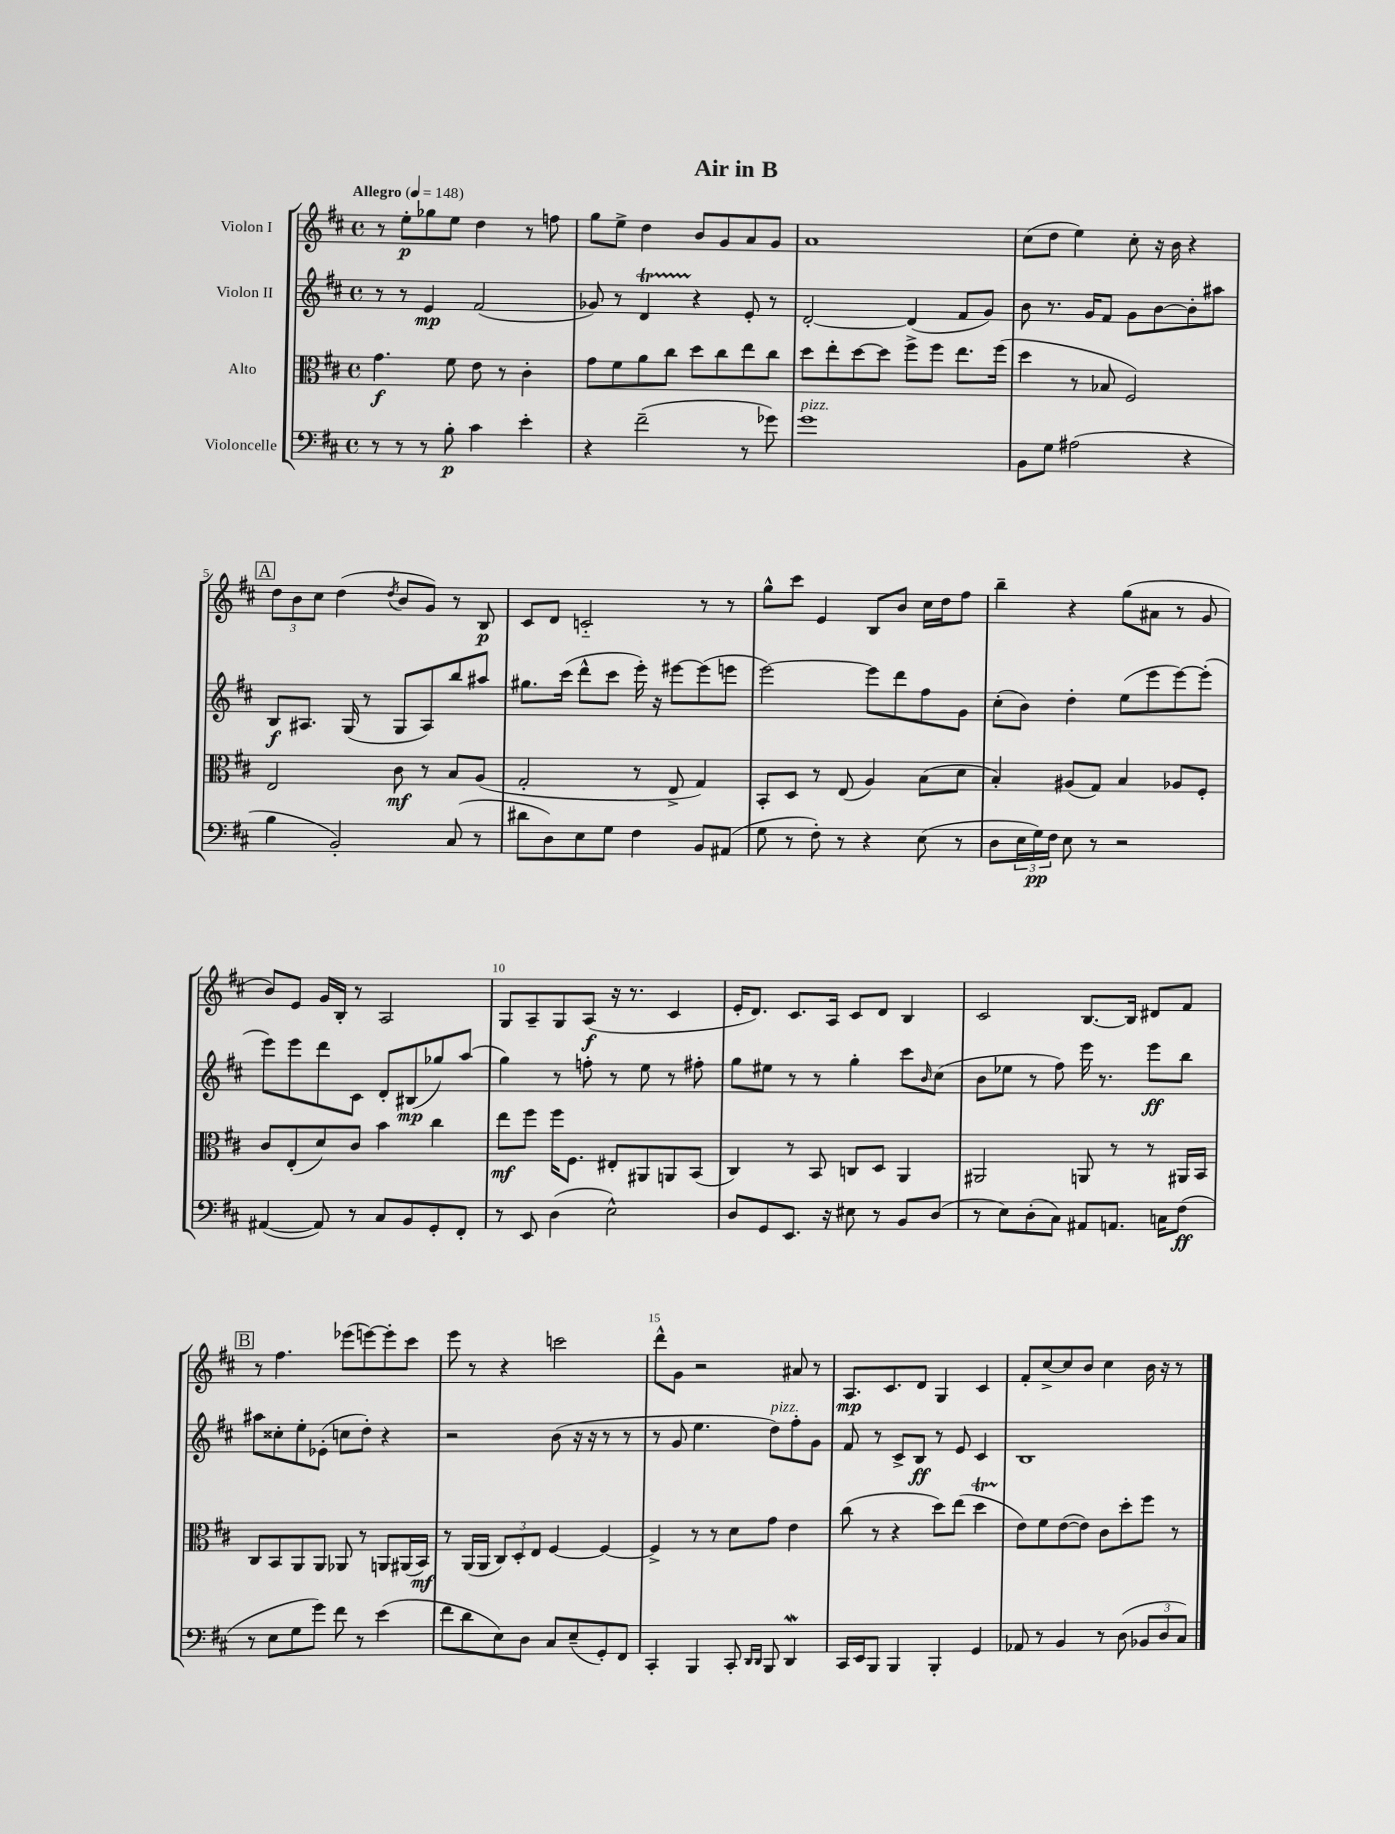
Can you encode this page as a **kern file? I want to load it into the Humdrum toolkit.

**kern	**kern	**kern	**kern
*staff4	*staff3	*staff2	*staff1
*clefF4	*clefC3	*clefG2	*clefG2
*k[f#c#]	*k[f#c#]	*k[f#c#]	*k[f#c#]
*M4/4	*M4/4	*M4/4	*M4/4
*met(c)	*met(c)	*met(c)	*met(c)
*MM148	*MM148	*MM148	*MM148
8r	4.g\	8r	8r
8r	.	8r	8ee'\L
8r	.	4e/	8gg-\
8B'\	8f#\	.	8ee\J
4c#\	8e\	(2f#/	4dd\
.	8r	.	.
4e'\	4c#'\	.	8r
.	.	.	8ff\
=	=	=	=
4r	8g\L	8g-/)	8gg\L
.	8f#\	8r	8ee^\J
(2f#~\	8a\	4d/	4dd\
.	8cc#\J	.	.
.	8dd\L	4r	8b/L
.	8cc#\	.	8g/
8r	8ee\	8e'/	8a/
8g-\)	8cc#\J	8r	8g/J
=	=	=	=
1g	8dd\L	[2d'/	1a
.	8ee'\	.	.
.	[8dd\	.	.
.	8dd\]J	.	.
.	8ff#^\L	(4d/]	.
.	8ff#\J	.	.
.	8.ee\L	8f#/L	.
.	.	8g/J)	.
.	(16ff#\Jk	.	.
=	=	=	=
8BB\L	4dd\	8b\	(8cc#\L
8G\J	.	8.r	8dd\J
(2A#\	8r	.	4ee\)
.	.	16g/LK	.
.	8B-/	8f#/J	.
.	2F#/)	8g\L	8cc#'\
.	.	[8b\	16r
.	.	.	16b\
4r	.	8b'\]	4r
.	.	8aa#\J	.
=	=	=	=
4B\	2E/	8B/L	12dd\L
.	.	.	12b\
.	.	8.A#/J	.
.	.	.	12cc#\J
2BB'/)	.	.	(4dd\
.	.	(16G/	.
.	.	8r	.
.	.	.	8qdd/
.	8c#\	8G/L	8b/L
.	8r	8A#/)	8g/J)
(8C#/	8B/L	8bb/	8r
8r	(8A/J	8aa#/J	8B/
=	=	=	=
8d#\L	2G'/	8.gg#\L	8c#/L
8D\)	.	.	8d/J
.	.	(16ccc#\Jk	.
8E\	.	8ddd^^\L	2c'~/
8G\J	.	8ccc#\J	.
4F#\	8r	16eee'\)	.
.	.	16r	.
.	8E^/	[8eee#\L	.
8BB/L	4G/)	(8eee#\]	8r
(8AA#/J	.	8eee\J	8r
=	=	=	=
8G\	8BB'/L	[2eee\)	8gg^^\L
8r	8D/J	.	8ccc#\J
8F#'\)	8r	.	4e/
8r	(8E/	.	.
4r	4A/)	8eee\]L	8B/L
.	.	8ddd\	8b/J
(8E\	(8B\L	8ff#\	16cc#\LL
.	.	.	16dd\J
8r	8d\J	8g\J	8ff#\J
=	=	=	=
8D\L	4B'/)	(8cc#'\L	4bb~\
24E\L	.	8b\J)	.
24G\)	.	.	.
24F#\JJ	.	.	.
8E\	(8A#/L	4dd'\	4r
8r	8G/J)	.	.
2r	4B/	(8ee\L	(8gg\L
.	.	8eee\	8a#\J
.	8A-/L	[8eee\)	8r
.	8F#'/J	(8eee'\]J	8g/
=	=	=	=
([4AA#/	8c#/L	8eee\L)	8b/L)
.	(8E'/	8eee\	8e/J
8AA#/])	8d/)	8ddd\	16g/LL
.	.	.	16B'/JJ
8r	8c#/J	8c#\J	8r
8C#/L	4b\	8d'/L	2A/
8BB/	.	(8B#/	.
8GG'/	4cc#\	8gg-/)	.
8FF#'/J	.	(8aa/J	.
=	=	=	=
8r	8ee\L	4gg\)	8G/L
8EE/	8ff#\J	.	8A~/
(4D\	16ff#\LK	8r	8G/
.	8.F#\J	.	.
.	.	8ff'\	(8A/J
2E^^\)	8E#'/L	8r	16r
.	.	.	8.r
.	8AA#/	8ee\	.
.	8AA/	8r	4c#/
.	(8BB/J	8ff#'\	.
=	=	=	=
8D/L	4C#/)	8gg\L	16e'/LK
.	.	.	8.d/J)
8GG/	.	8ee#\J	.
8.EE/J	8r	8r	8.c#/L
.	8BB/	8r	.
16r	.	.	16A/Jk
8E#\	8C/L	4gg'\	8c#/L
8r	8D/J	.	8d/J
8BB/L	4AA/	8ccc#\L	4B/
.	.	16qqb/	.
(8D/J	.	(8cc#\J	.
=	=	=	=
8r	2AA#/	8b\L	2c#/
8E\L)	.	8ee-\J	.
(8D'\	.	8r	.
8C#\J)	.	8ff#\)	.
8AA#/L	8AA/	16eee\	[8.B/L
.	.	8.r	.
8.AA/J	8r	.	.
.	.	.	16B/]Jk
.	8r	8eee\L	8d#/L
16C\LK	.	.	.
(8F#\J	16AA#/LL	8bb\J	8f#/J
.	16BB/JJ	.	.
=	=	=	=
8r	8C#/L	8aa#\L	8r
8E\L	8BB/	8cc##'\	4.ff#\
8G\	8AA/	8ee'\	.
8g\J)	8AA/J	(8e-'\J	.
8f#\	8AA-/	8cc\L	(8eee-\L
8r	8r	8dd'\J)	[8eee\)
(4e\	8AA/L	4r	8eee'\]
.	(16AA#/L	.	8ccc#\J
.	16BB/JJ)	.	.
=	=	=	=
8f#\L	8r	2r	8eee\
8d\	(16AA/LL	.	8r
.	16AA/JJ	.	.
8E\)	12C#/L)	.	4r
.	12D'/	.	.
8D\J	.	.	.
.	12E/J	.	.
8C#/L	[4F#/	(8b\	2ccc\
(8E~/	.	16r	.
.	.	16r	.
8GG'/)	4F#/_	8r	.
8FF#/J	.	8r	.
=	=	=	=
4CC#'/	4F#^/]	8r	8ddd^^\L
.	.	8g/	8g\J
4BBB/	8r	4.ee\	2r
.	8r	.	.
8CC#'/	8d\L	.	.
16qqDD/LL	.	.	.
16qqDD/JJ	.	.	.
8BBB/	8g\J	8dd\L)	.
4DD/	4e\	8ff#'\	8a#/
.	.	8g\J	8r
=	=	=	=
16CC#/LL	(8cc#\	8f#/	8.A/L
16EE/J	.	.	.
8BBB/J	8r	8r	.
.	.	.	8.c#/
4BBB/	4r	8c#^/L	.
.	.	8B/J	8d/J
4BBB'/	8dd\L)	8r	4G/
.	(8ee\J	8e/	.
4GG/	4dd\	4c#/	4c#/
=	=	=	=
8AA-/	8e\L)	1B	8f#'/L
8r	8f#\	.	[8cc#^/
4BB/	([8e\	.	8cc#/]
.	8e\]J)	.	8b/J
8r	8c#\L	.	4cc#\
(8D\	8dd'\	.	.
12BB-/L	8ff#\J	.	16b\
.	.	.	16r
12D/	.	.	.
.	8r	.	8r
12C#/J)	.	.	.
==	==	==	==
*-	*-	*-	*-
